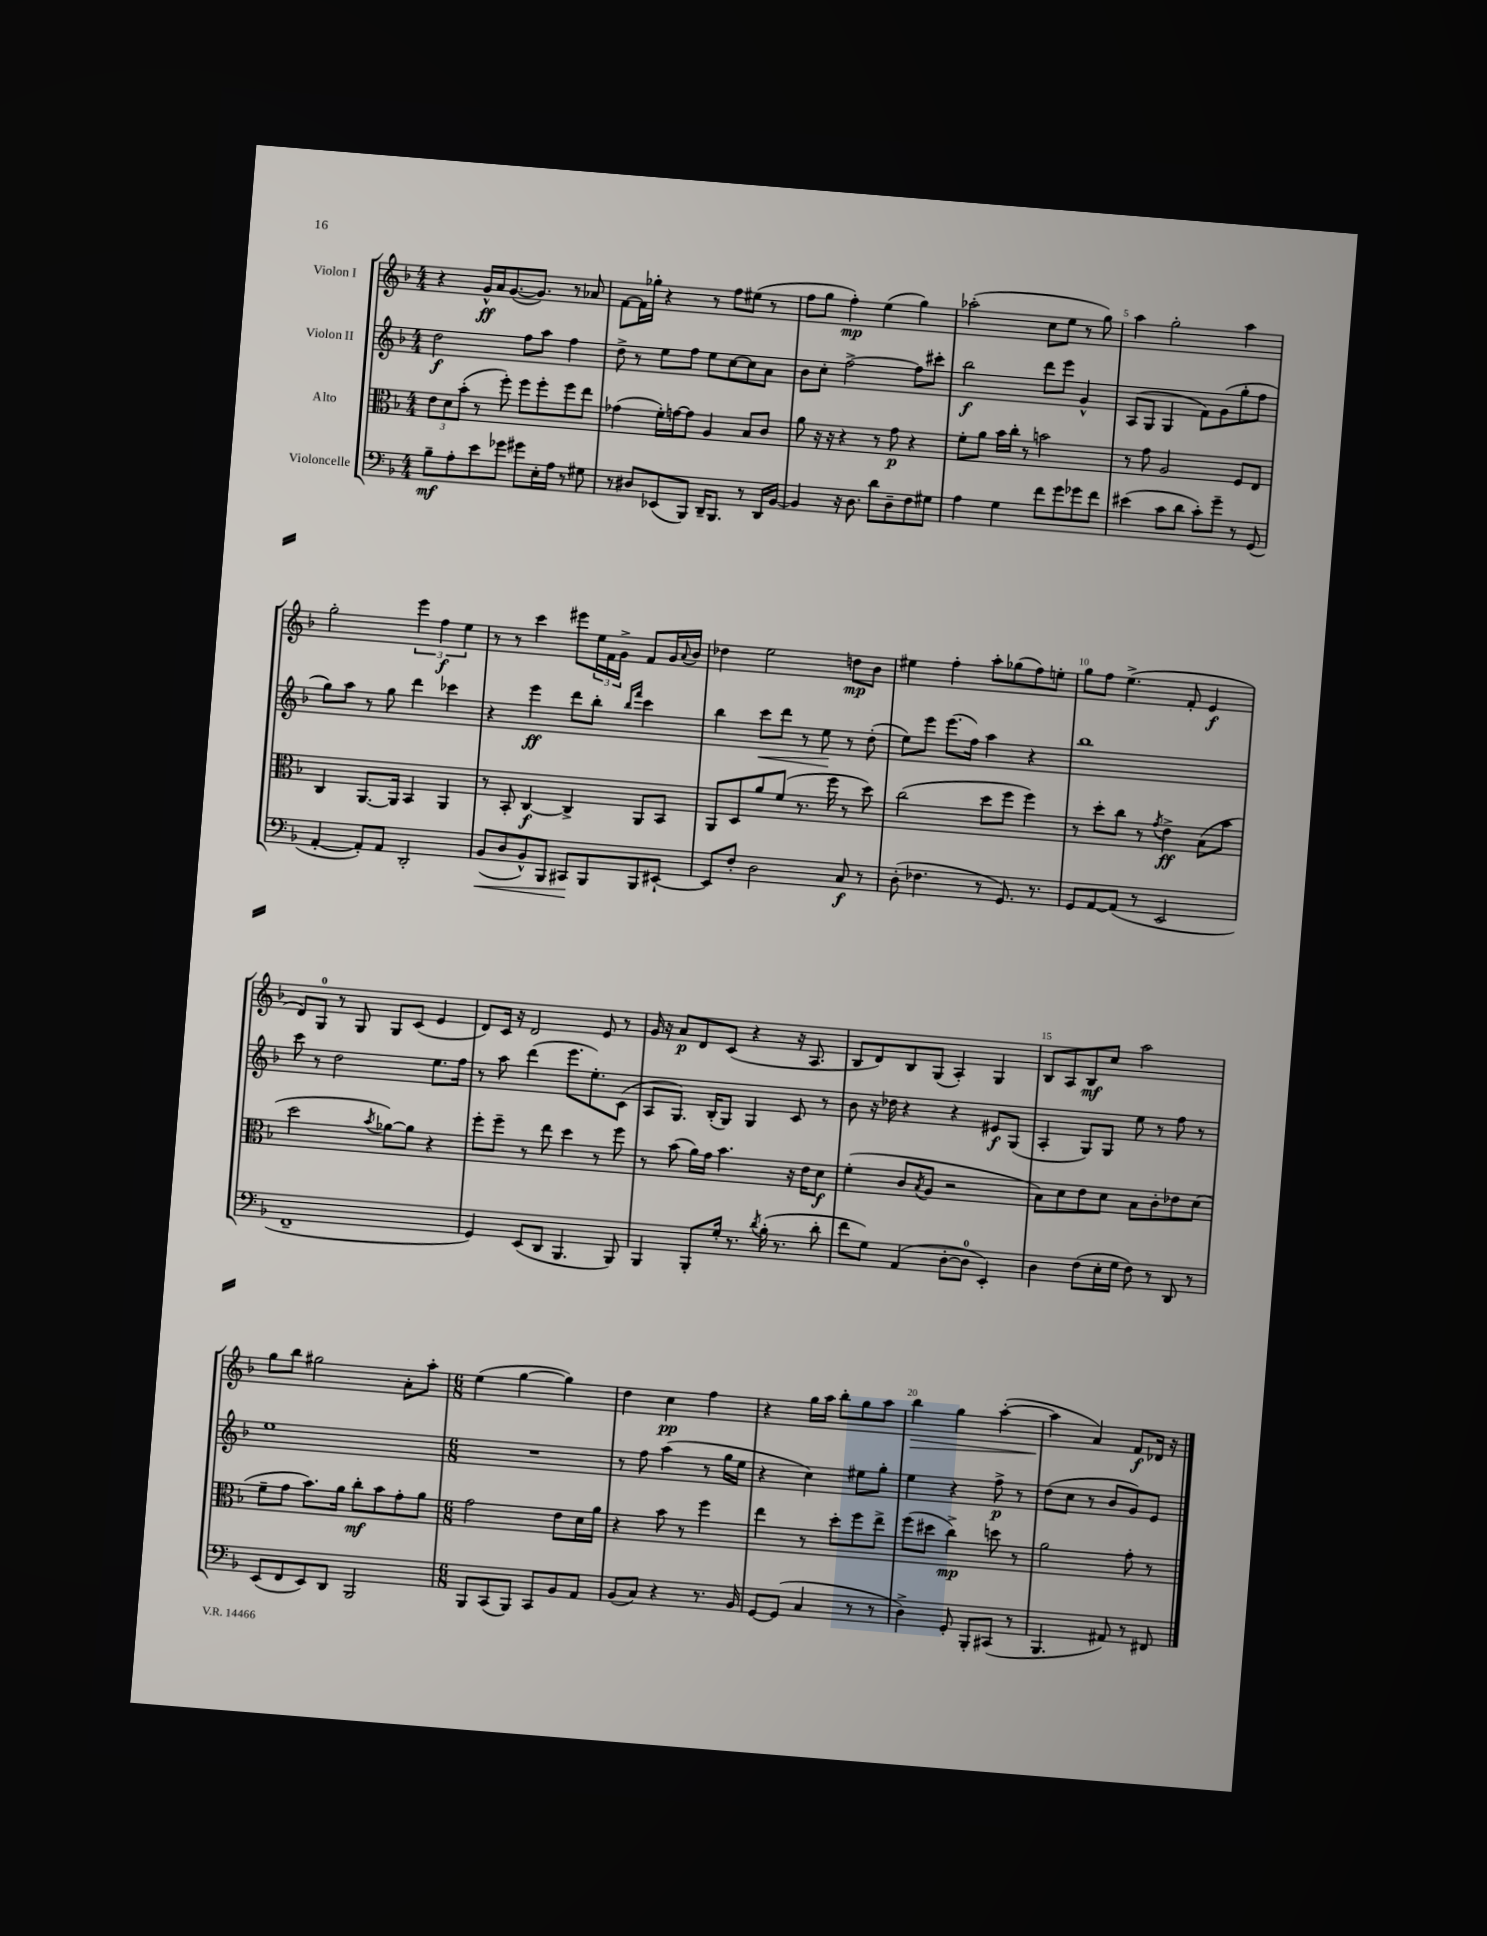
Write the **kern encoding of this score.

**kern	**dynam	**kern	**dynam	**kern	**dynam	**kern	**dynam
*part4	*part4	*part3	*part3	*part2	*part2	*part1	*part1
*staff4	*staff4	*staff3	*staff3	*staff2	*staff2	*staff1	*staff1
*I"Violoncelle	*	*I"Alto	*	*I"Violon II	*	*I"Violon I	*
*clefF4	*	*clefC3	*	*clefG2	*	*clefG2	*
*k[b-]	*	*k[b-]	*	*k[b-]	*	*k[b-]	*
*M4/4	*	*M4/4	*	*M4/4	*	*M4/4	*
=1	=1	=1	=1	=1	=1	=1	=1
8B-~\L	mf	12e\L	.	2dd\	f	4r	.
.	.	12d\	.	.	.	.	.
8A'\	.	.	.	.	.	.	.
.	.	(12b-'\J	.	.	.	.	.
8e\	.	8r	.	.	.	16g^^/LL	ff
.	.	.	.	.	.	16a/J	.
8g-X\J	.	8ff'\)	.	.	.	([8.g/	.
8g#X\L	.	8ff\L	.	8ff\L	.	.	.
.	.	.	.	.	.	8.g/J])	.
16E'\L	.	8ff'\	.	8aa\J	.	.	.
16A\JJ	.	.	.	.	.	.	.
8r	.	8ff\	.	4ff\	.	8r	.
8G#X\	.	8ee\J	.	.	.	8a-X/	.
=2	=2	=2	=2	=2	=2	=2	=2
8r	.	(4g-X\	.	8dd^\	.	[8f\L	.
8D#X/L	.	.	.	8r	.	16f\L]	.
.	.	.	.	.	.	16gg-X'\JJ	.
(8EE-X/	.	16f'\LL)	.	8ee\L	.	4r	.
.	.	[16gn\J	.	.	.	.	.
8BBB-/J)	.	8g\J]	.	8ff\J	.	.	.
16DD~/KL	.	4A/	.	8ee\L	.	8r	.
8.BBB-/J	.	.	.	.	.	.	.
.	.	.	.	[8cc\	.	8ff\L	.
8r	.	8B-/L	.	8cc\]	.	(8ee#X\J	.
16DD/LL	.	8c/J	.	8a\J	.	8r	.
[16BB-/JJ	.	.	.	.	.	.	.
=3	=3	=3	=3	=3	=3	=3	=3
4BB-/]	.	8a\	.	8b-\L	.	8ff\L	.
.	.	16r	.	8cc'\J	.	8gg\J	.
.	.	16r	.	.	.	.	.
16r	.	4r	.	[2ff^\	.	4ff'\)	mp
8.D\	.	.	.	.	.	.	.
8d\L	.	8r	.	.	.	(4ee\	.
8D~\	.	8g\	p	.	.	.	.
8F\	.	4r	.	8ff\L]	.	4gg\)	.
8G#X\J	.	.	.	8ccc#X'\J	.	.	.
=4	=4	=4	=4	=4	=4	=4	=4
4A\	.	8f'\L	.	2bb-\	f	(2aa-X'\	.
.	.	8a\J	.	.	.	.	.
4G\	.	16b-\LL	.	.	.	.	.
.	.	16cc'\JJ	.	.	.	.	.
.	.	8r	.	.	.	.	.
8f\L	.	2bn\	.	8ddd\L	.	8cc\L	.
8g\	.	.	.	8eee\J	.	8ee\J	.
8g-X\	.	.	.	4g^^/	.	8r	.
8f\J	.	.	.	.	.	8gg\)	.
=5	=5	=5	=5	=5	=5	=5	=5
(4e#X\	.	8r	.	(8A/L	.	4aa\	.
.	.	8g\	.	8G/J	.	.	.
8c\L	.	2A/	.	4G/	.	2gg'\	.
8d\J	.	.	.	.	.	.	.
8c'\L)	.	.	.	8f\L)	.	.	.
8g~\J	.	.	.	(8g\	.	.	.
8r	.	8F/L	.	8gg'\	.	4aa\	.
(8GG/	.	8E/J	.	8ff\J	.	.	.
!!LO:LB:g=z
=6	=6	=6	=6	=6	=6	=6	=6
[4AA'/	.	4C/	.	8gg\L)	.	2gg'\	.
.	.	.	.	8aa\J	.	.	.
8AA'/L])	.	[8.AA/L	.	8r	.	.	.
8AA/J	.	.	.	8gg\	.	.	.
.	.	16AA/Jk]	.	.	.	.	.
2DD'/	.	4BB-/	.	4ddd\	.	6eee\	.
.	.	.	.	.	.	6ff\	f
.	.	4AA/	.	4ccc-X\	.	.	.
.	.	.	.	.	.	6ee\	.
=7	=7	=7	=7	=7	=7	=7	=7
!	!LO:HP:b	!	!	!	!	!	!
(8BB-/L	<	8r	.	4r	.	8r	.
8D/	.	8BB-'/	.	.	.	8r	.
8BB-^^/)	.	[4C/	f	4eee\	ff	4ccc\	.
8BBB-/J	.	.	.	.	.	.	.
8CC#X/L	.	4C^/]	.	8ddd\L	.	8eee#X\L	.
8BBB-/	[	.	.	8bb-'\J	.	24ee\L	.
.	.	.	.	.	.	24f\	.
.	.	.	.	.	.	24g^\JJ	.
.	.	.	.	16qqbb-/LL	.	.	.
.	.	.	.	16qqfff/JJ	.	.	.
8BBB-/	.	8AA/L	.	4ccc\	.	8f/L	.
[8EE#X`/J	.	8BB-/J	.	.	.	16g/L	.
.	.	.	.	.	.	8qqa/	.
.	.	.	.	.	.	16b-/JJ	.
=8	=8	=8	=8	=8	=8	=8	=8
8EE#/L]	.	8AA/L	.	4bb-\	.	4dd-X\	.
8F'/J	.	8D/	.	.	.	.	.
!	!	!	!	!	!LO:HP:b	!	!
2D\	.	8a/	.	8ccc\L	<	2ee\	.
.	.	(8f/J	.	8ddd\J	.	.	.
.	.	8.r	.	8r	.	.	.
.	.	.	.	8ee\	.	.	.
.	.	16ff\	.	.	.	.	.
8C/	f	8r	.	8r	[	8ddn\L	mp
8r	.	8dd\)	.	(8dd'\	.	8b-\J	.
=9	=9	=9	=9	=9	=9	=9	=9
(8D'\	.	(2cc\	.	8ee\L)	.	4ee#X\	.
4.F-X\	.	.	.	8eee\J	.	.	.
.	.	.	.	(8.eee\L	.	4ff'\	.
.	.	.	.	16ff\Jk)	.	.	.
8r	.	8dd\L	.	4aa\	.	8aa'\L	.
8.GG/)	.	8ff\J	.	.	.	(8gg-X\	.
.	.	4ff\)	.	4r	.	8ff\)	.
8.r	.	.	.	.	.	.	.
.	.	.	.	.	.	8een'\J	.
=10	=10	=10	=10	=10	=10	=10	=10
8GG/L	.	8r	.	1bb-	.	8gg\L	.
[8AA/	.	8dd'\L	.	.	.	8ff\J	.
(8AA/J]	.	8cc\J	.	.	.	(4.ee^\	.
8r	.	8r	.	.	.	.	.
.	.	8qg/	.	.	.	.	.
2EE/	.	4e^\	ff	.	.	.	.
.	.	.	.	.	.	8f'/	.
.	.	(8B-\L	.	.	.	4e/	f
.	.	8b-\J	.	.	.	.	.
!!LO:LB:g=z
=11	=11	=11	=11	=11	=11	=11	=11
1FF~	.	2dd\	.	8ccc\	.	8d/L)	.
.	.	.	.	8r	.	8G/J	.
.	.	.	.	2dd\	.	8r	.
.	.	.	.	.	.	8G/	.
.	.	8qb-/	.	.	.	.	.
.	.	[8a-X\L)	.	.	.	8G/L	.
.	.	8a-\J]	.	.	.	(8c/J	.
.	.	4r	.	8.ee\L	.	4e/	.
.	.	.	.	16ff\Jk	.	.	.
=12	=12	=12	=12	=12	=12	=12	=12
4GG/)	.	8ff'\L	.	8r	.	8d/L)	.
.	.	8ff~\J	.	8aa\	.	16c/Jk	.
.	.	.	.	.	.	16r	.
(8EE/L	.	8r	.	(4ddd\	.	2d/	.
8DD/J	.	8ee\	.	.	.	.	.
4.BBB-/	.	4dd\	.	8.eee\L	.	.	.
.	.	.	.	8.ee'\)	.	.	.
.	.	8r	.	.	.	8e/	.
8BBB-/)	.	8ff\	.	(8c\J	.	8r	.
=13	=13	=13	=13	=13	=13	=13	=13
4BBB-/	.	8r	.	8A/L	.	16g/	.
.	.	.	.	.	.	16r	.
.	.	(8b-\	.	8.G/J)	.	8a/L	p
8BBB-'/L	.	16a\LL)	.	.	.	8d/	.
.	.	16g\JJ	.	(16B-'/KL	.	.	.
16G'/Jk	.	4.b-\	.	8G/J)	.	(8c/J	.
8.r	.	.	.	.	.	.	.
.	.	.	.	4G/	.	4r	.
8qd/	.	.	.	.	.	.	.
(16B-'\	.	.	.	.	.	.	.
8.r	.	.	.	.	.	.	.
.	.	16r	.	8c/	.	16r	.
.	.	16e\KL	.	.	.	8.A/	.
8d'\	.	8d\J	f	8r	.	.	.
=14	=14	=14	=14	=14	=14	=14	=14
8f\L	.	(4f'\	.	8b-\	.	8B-/L	.
8G\J)	.	.	.	16r	.	8d/)	.
.	.	.	.	16dd-X\	.	.	.
(4AA/	.	8c/L	.	4r	.	8B-/	.
.	.	8qB-/	.	.	.	.	.
.	.	8A/J	.	.	.	(8G/J	.
[8D'\L	.	2r	.	4r	.	4A'/)	.
8D\J]	.	.	.	.	.	.	.
4EE'/)	.	.	.	8e#X/L	f	4G/	.
.	.	.	.	(8G/J	.	.	.
=15	=15	=15	=15	=15	=15	=15	=15
4D\	.	8B-\L)	.	4A'/	.	8B-/L	.
.	.	8d\	.	.	.	8A/	.
(8F\L	.	8e\	.	8G/L)	.	8B-/	mf
16E'\L	.	8d\J	.	8G/J	.	8cc/J	.
16G\JJ	.	.	.	.	.	.	.
8F\)	.	8B-\L	.	8ee\	.	2aa\	.
8r	.	8c'\	.	8r	.	.	.
8DD/	.	8e-X\	.	8ff\	.	.	.
8r	.	(8d\J	.	8r	.	.	.
!!LO:LB:g=z
=16	=16	=16	=16	=16	=16	=16	=16
(8EE/L	.	8f~\L	.	1ee	.	8gg\L	.
8FF/	.	8g\J	.	.	.	8bb-\J	.
8EE/)	.	8.b-\L)	.	.	.	2gg#X\	.
8DD/J	.	.	.	.	.	.	.
.	.	16a\Jk	.	.	.	.	.
2BBB-/	.	8cc'\L	mf	.	.	.	.
.	.	8b-\	.	.	.	.	.
.	.	8g'\	.	.	.	8a'\L	.
.	.	8a\J	.	.	.	8aa'\J	.
=17	=17	=17	=17	=17	=17	=17	=17
*M6/8	*	*M6/8	*	*M6/8	*	*M6/8	*
8BBB-/L	.	2g\	.	2.r	.	(4ee\	.
(8CC/	.	.	.	.	.	.	.
8BBB-/J)	.	.	.	.	.	[4gg\	.
8CC/L	.	.	.	.	.	.	.
8BB-/	.	8e\L	.	.	.	4gg\])	.
8AA/J	.	16d\L	.	.	.	.	.
.	.	16a\JJ	.	.	.	.	.
=18	=18	=18	=18	=18	=18	=18	=18
(8BB-/L	.	4r	.	8r	.	4dd\	.
8C/J)	.	.	.	8ff\	.	.	.
4r	.	8b-\	.	(4aa\	.	4cc\	pp
.	.	8r	.	.	.	.	.
8.r	.	4ff\	.	8r	.	4ff\	.
.	.	.	.	16gg\LL	.	.	.
16BB-/	.	.	.	16ee\JJ	.	.	.
=19	=19	=19	=19	=19	=19	=19	=19
[8GG/L	.	4ee\	.	4r	.	4r	.
(8GG/J]	.	.	.	.	.	.	.
4C/	.	8r	.	4cc\)	.	16gg\LL	.
.	.	.	.	.	.	16aa\JJ	.
.	.	8dd'\L	.	.	.	8bb-'\L	.
8r	.	8ff\	.	8ee#X\L	.	8gg\	.
8r	.	8ee^\J	.	8gg'\J	.	8aa\J	.
=20	=20	=20	=20	=20	=20	=20	=20
!	!	!	!	!	!	!	!LO:HP:b
4D^\)	.	(8ff\L	.	4ee\	.	4bb-\	>
.	.	8dd#X\J	.	.	.	.	.
8GG'/	.	4cc^\)	mp	4r	.	4gg\	.
8BBB-'/L	.	.	.	.	.	.	.
(8CC#X/J	.	8ddn\	.	8ff^\	p	([4aa'\	.
8r	.	8r	.	8r	.	.	.
=21	=21	=21	=21	=21	=21	=21	=21
4.BBB-/	.	2a\	.	(8dd\L	.	4aa\]	.
.	.	.	.	8cc\J	.	.	.
.	.	.	.	8r	.	4a/)	]
8AA#X/)	.	.	.	8b-/L	.	.	.
8r	.	8g'\	.	8g/)	.	8f/L	f
8FF#X/	.	8r	.	8e/J	.	16d-X/Jk	.
.	.	.	.	.	.	16r	.
==	==	==	==	==	==	==	==
*-	*-	*-	*-	*-	*-	*-	*-
